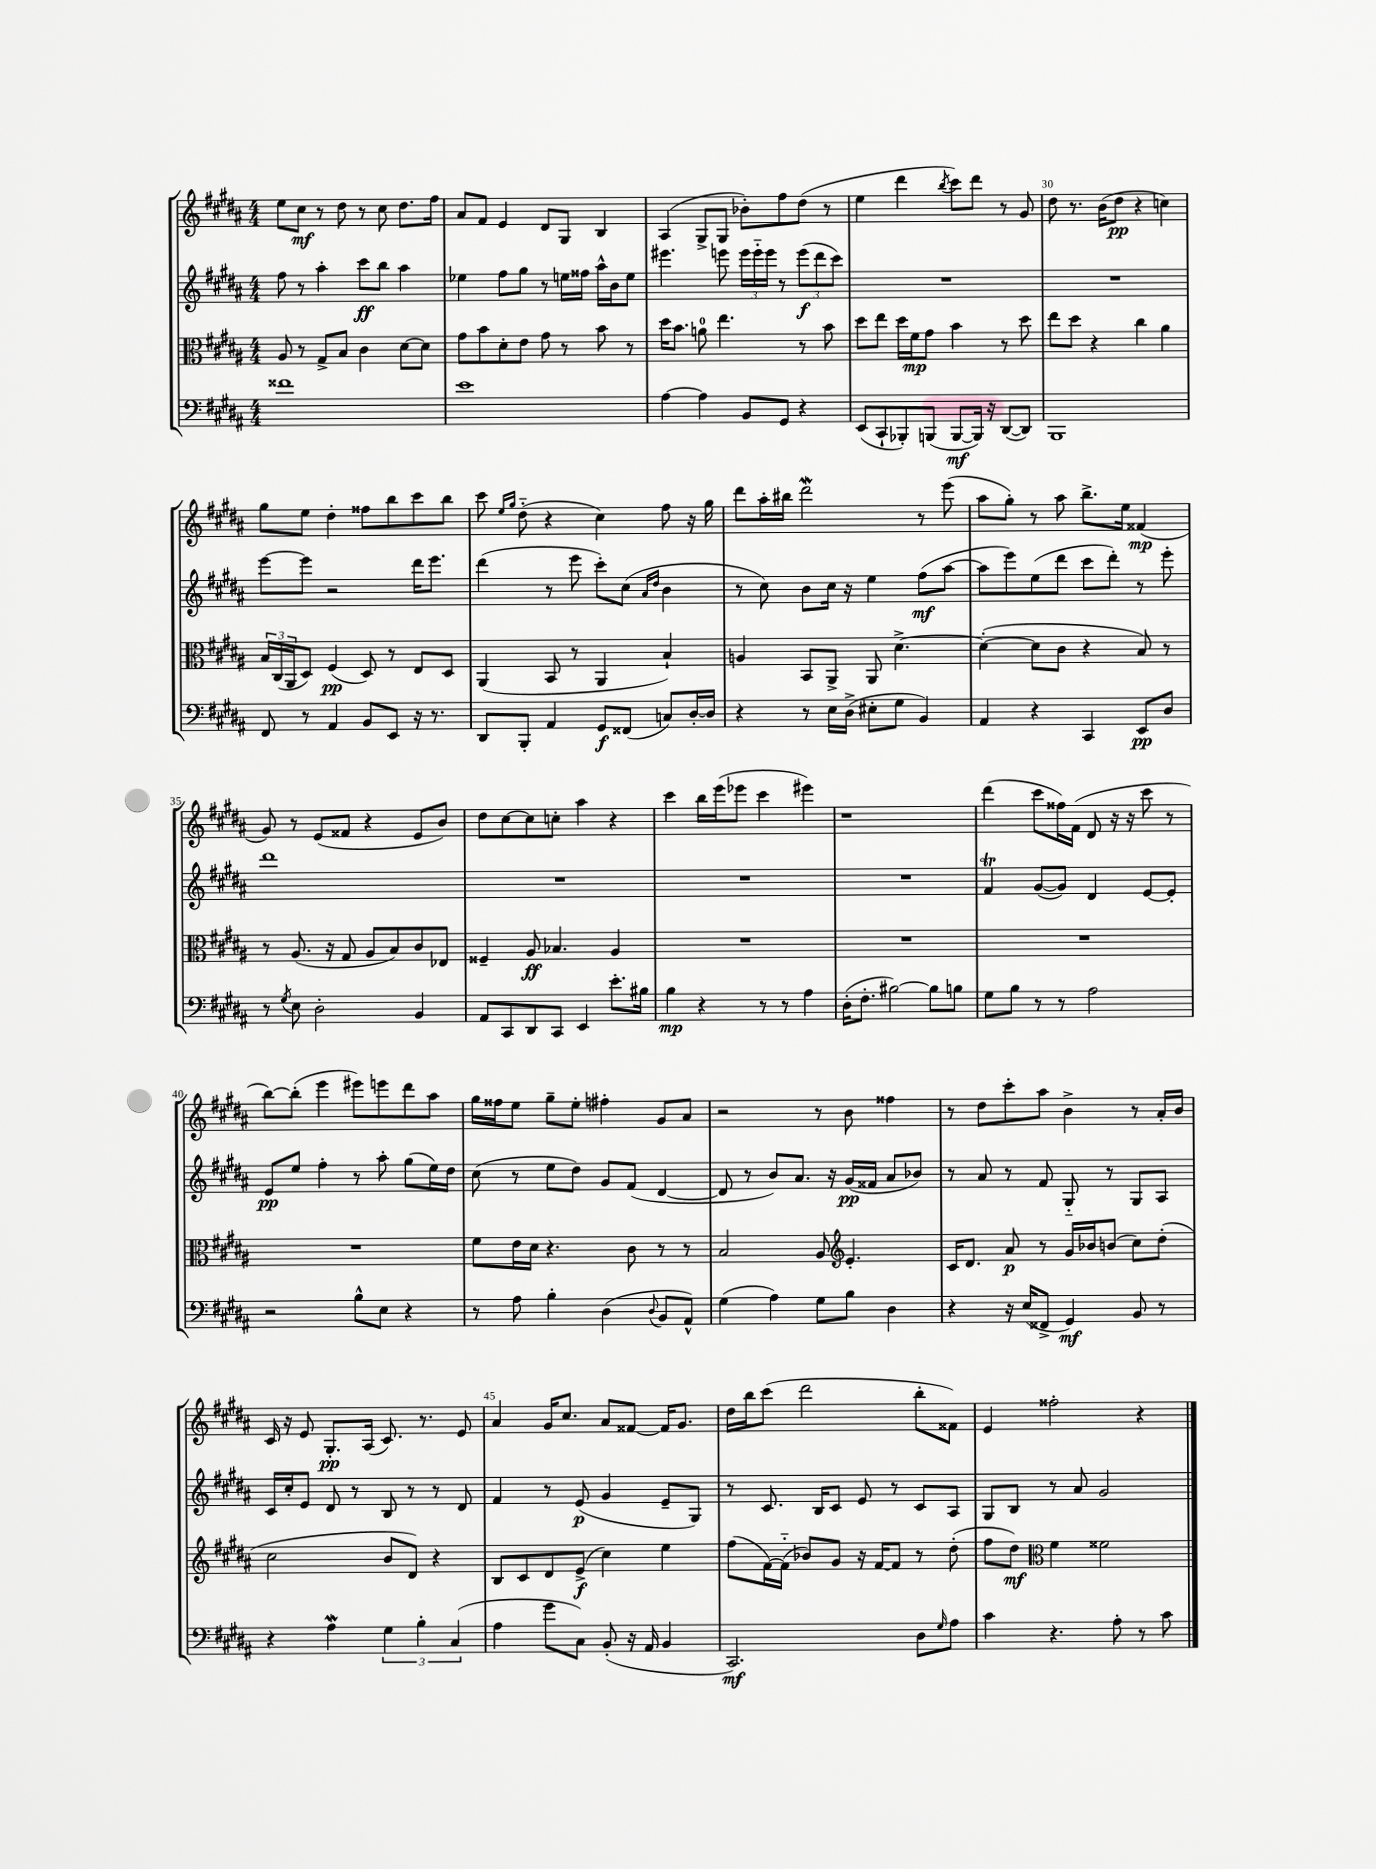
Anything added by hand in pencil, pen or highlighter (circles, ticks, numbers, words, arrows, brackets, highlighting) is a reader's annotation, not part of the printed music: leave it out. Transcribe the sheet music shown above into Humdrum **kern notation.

**kern	**dynam	**kern	**dynam	**kern	**dynam	**kern	**dynam
*part4	*part4	*part3	*part3	*part2	*part2	*part1	*part1
*staff4	*staff4	*staff3	*staff3	*staff2	*staff2	*staff1	*staff1
*clefF4	*	*clefC3	*	*clefG2	*	*clefG2	*
*k[f#c#g#d#a#]	*	*k[f#c#g#d#a#]	*	*k[f#c#g#d#a#]	*	*k[f#c#g#d#a#]	*
*M4/4	*	*M4/4	*	*M4/4	*	*M4/4	*
=26	=26	=26	=26	=26	=26	=26	=26
1f##X	.	8A#/	.	8ff#\	.	8ee\L	.
.	.	8r	.	8r	.	8cc#\J	mf
.	.	8G#^/L	.	4aa#'\	.	8r	.
.	.	8B/J	.	.	.	8dd#\	.
.	.	4c#\	.	8ccc#\L	ff	8r	.
.	.	.	.	8bb\J	.	8cc#\	.
.	.	[8d#\L	.	4aa#\	.	8.dd#\L	.
.	.	8d#\J]	.	.	.	.	.
.	.	.	.	.	.	16ff#\Jk	.
=27	=27	=27	=27	=27	=27	=27	=27
1e	.	8g#\L	.	4ee-X\	.	8a#/L	.
.	.	8b\	.	.	.	8f#/J	.
.	.	8d#'\	.	8ff#\L	.	4e/	.
.	.	8e\J	.	8gg#\J	.	.	.
.	.	8g#\	.	8r	.	8d#/L	.
.	.	8r	.	16een\LL	.	8G#/J	.
.	.	.	.	16ff##X\JJ	.	.	.
.	.	8b\	.	16aa#^^\LL	.	4B/	.
.	.	.	.	16b\J	.	.	.
.	.	8r	.	8ee\J	.	.	.
=28	=28	=28	=28	=28	=28	=28	=28
[4A#\	.	16dd#\KL	.	4.eee#X\	.	(4A#/	.
.	.	8.b\J	.	.	.	.	.
4A#\]	.	8an\	.	.	.	8G#^/L	.
.	.	4.ee\	.	8eeen\	.	8G#/J	.
8BB/L	.	.	.	24eee\LL	.	8b-X'\L)	.
.	.	.	.	24eee\	.	.	.
.	.	.	.	24eee\JJ	.	.	.
8GG#/J	.	.	.	8r	.	8ff#\	.
4r	.	8r	.	(12eee\L	f	(8dd#\J	.
.	.	.	.	12ddd#\	.	.	.
.	.	8b\	.	.	.	8r	.
.	.	.	.	12ccc#\J)	.	.	.
=29	=29	=29	=29	=29	=29	=29	=29
(8EE/L	.	8dd#\L	.	1r	.	4ee\	.
8CC#`/	.	8ee\J	.	.	.	.	.
8BBB-X'/)	.	16dd#\LL	.	.	.	4ddd#\	.
.	.	16f#\J	mp	.	.	.	.
(8BBBn/J	.	8g#\J	.	.	.	.	.
.	.	.	.	.	.	8qbb/	.
[8BBB/L	mf	4b\	.	.	.	8ccc#\L)	.
16BBB/Jk])	.	.	.	.	.	8ddd#\J	.
16r	.	.	.	.	.	.	.
([8DD#/L	.	8r	.	.	.	8r	.
8DD#/J])	.	8dd#\	.	.	.	8g#/	.
=30	=30	=30	=30	=30	=30	=30	=30
1BBB	.	8ee\L	.	1r	.	8dd#\	.
.	.	8dd#\J	.	.	.	8.r	.
.	.	4r	.	.	.	.	.
.	.	.	.	.	.	(16b\KL	.
.	.	.	.	.	.	8dd#\J	pp
.	.	4cc#\	.	.	.	4r	.
.	.	4a#\	.	.	.	4ccn\)	.
!!LO:LB:g=z
=31	=31	=31	=31	=31	=31	=31	=31
8FF#/	.	24B/LL	.	[8eee\L	.	8gg#\L	.
.	.	(24C#/	.	.	.	.	.
.	.	24AA#/J	.	.	.	.	.
8r	.	8D#/J)	.	8eee\J]	.	8ee\J	.
4AA#/	.	(4F#/	pp	2r	.	4dd#'\	.
8BB/L	.	8D#/)	.	.	.	8ff##X\L	.
8EE/J	.	8r	.	.	.	8bb\	.
16r	.	8E/L	.	16ddd#\KL	.	8ccc#\	.
8.r	.	.	.	8.eee\J	.	.	.
.	.	8D#/J	.	.	.	8bb\J	.
=32	=32	=32	=32	=32	=32	=32	=32
8DD#/L	.	(4AA#/	.	(4ddd#\	.	8ccc#\	.
.	.	.	.	.	.	16qqee/LL	.
.	.	.	.	.	.	16qqgg#/JJ	.
8BBB'/J	.	.	.	.	.	(8dd#\	.
4AA#/	.	8BB/	.	8r	.	4r	.
.	.	8r	.	8eee\	.	.	.
8GG#/L	f	4AA#/	.	8ccc#'\L)	.	4cc#\)	.
(8FF##X/J	.	.	.	(8cc#\J	.	.	.
.	.	.	.	16qqa#/LL	.	.	.
.	.	.	.	16qqdd#/JJ	.	.	.
8Cn/L)	.	4B`/)	.	4b\	.	8ff#\	.
[16D#'/L	.	.	.	.	.	16r	.
16D#/JJ]	.	.	.	.	.	16gg#\	.
=33	=33	=33	=33	=33	=33	=33	=33
4r	.	4An/	.	8r	.	8ddd#\L	.
.	.	.	.	8cc#\)	.	16aa#'\L	.
.	.	.	.	.	.	16bb#X\JJ	.
8r	.	8BB/L	.	8b\L	.	2ddd#W\	.
16E\LL	.	8AA#^/J	.	16cc#\Jk	.	.	.
(16D#^\JJ	.	.	.	16r	.	.	.
8E#X'\L	.	8AA#/	.	4ee\	.	.	.
8G#\J	.	[4.d#^\	.	.	.	.	.
4BB/)	.	.	.	(8ff#\L	mf	8r	.
.	.	.	.	[8aa#\J	.	(8eee\	.
=34	=34	=34	=34	=34	=34	=34	=34
4AA#/	.	(4d#'\_	.	8aa#\L]	.	8aa#\L	.
.	.	.	.	8eee\)	.	8gg#'\J)	.
4r	.	8d#\L]	.	(8ee\	.	8r	.
.	.	8c#\J	.	8ddd#\J	.	8aa#\	.
4CC#/	.	4r	.	8ccc#\L	.	8.bb^\L	.
.	.	.	.	8ddd#'\J)	.	.	.
.	.	.	.	.	.	16ee\Jk	.
8EE/L	pp	8B/)	.	8r	.	(4f##X/	mp
8D#/J	.	8r	.	8eee'\	.	.	.
!!LO:LB:g=z
=35	=35	=35	=35	=35	=35	=35	=35
8r	.	8r	.	1ddd#	.	8g#/)	.
8qG#/	.	.	.	.	.	.	.
8E\	.	(8.A#/	.	.	.	8r	.
2D#'\	.	.	.	.	.	(8e/L	.
.	.	16r	.	.	.	.	.
.	.	8G#/	.	.	.	8f##X/J	.
.	.	8A#/L	.	.	.	4r	.
.	.	8B/)	.	.	.	.	.
4BB/	.	8c#/	.	.	.	8e/L	.
.	.	8E-X/J	.	.	.	8b/J)	.
=36	=36	=36	=36	=36	=36	=36	=36
8AA#/L	.	4F##X~/	.	1r	.	8dd#\L	.
8CC#/	.	.	.	.	.	[8cc#\	.
8DD#/	.	8A#/	ff	.	.	8cc#\]	.
8CC#/J	.	4.B-X/	.	.	.	8ccn'\J	.
4EE/	.	.	.	.	.	4aa#\	.
8.e'\L	.	4A#/	.	.	.	4r	.
16B#X\Jk	.	.	.	.	.	.	.
=37	=37	=37	=37	=37	=37	=37	=37
4B\	mp	1r	.	1r	.	4ccc#\	.
4r	.	.	.	.	.	16bb\LL	.
.	.	.	.	.	.	(16eee\J	.
.	.	.	.	.	.	8eee-X\J	.
8r	.	.	.	.	.	4ccc#\	.
8r	.	.	.	.	.	.	.
4A#\	.	.	.	.	.	4eee#X\)	.
=38	=38	=38	=38	=38	=38	=38	=38
(16D#'\KL	.	1r	.	1r	.	1r	.
8.F#'\J	.	.	.	.	.	.	.
[2B#X\)	.	.	.	.	.	.	.
8B#\L]	.	.	.	.	.	.	.
8Bn\J	.	.	.	.	.	.	.
=39	=39	=39	=39	=39	=39	=39	=39
8G#\L	.	1r	.	4f#T/	.	(4ddd#\	.
8B\J	.	.	.	.	.	.	.
8r	.	.	.	([8g#/L	.	8ccc#\L	.
8r	.	.	.	8g#/J])	.	16ff##X\L)	.
.	.	.	.	.	.	(16f#\JJ	.
2A#\	.	.	.	4d#/	.	8d#/	.
.	.	.	.	.	.	16r	.
.	.	.	.	.	.	16r	.
.	.	.	.	[8e/L	.	8ccc#\	.
.	.	.	.	8e'/J]	.	8r	.
!!LO:LB:g=z
=40	=40	=40	=40	=40	=40	=40	=40
2r	.	1r	.	8e/L	pp	[8bb\L)	.
.	.	.	.	8ee/J	.	(8bb'\J]	.
.	.	.	.	4ff#'\	.	4eee\	.
8B^^\L	.	.	.	8r	.	8eee#X\L)	.
8E\J	.	.	.	8aa#'\	.	8eeen\	.
4r	.	.	.	(8gg#\L	.	8ddd#\	.
.	.	.	.	16ee\L)	.	8aa#\J	.
.	.	.	.	16dd#\JJ	.	.	.
=41	=41	=41	=41	=41	=41	=41	=41
8r	.	8f#\L	.	(8cc#\	.	16gg#\LL	.
.	.	.	.	.	.	16ff##X\J	.
8A#\	.	16e\L	.	8r	.	8ee\J	.
.	.	16d#\JJ	.	.	.	.	.
4B'\	.	4.r	.	8ee\L	.	8gg#~\L	.
.	.	.	.	8dd#\J)	.	8ee'\J	.
(4D#\	.	.	.	8g#/L	.	4ff#X'\	.
.	.	8c#\	.	(8f#/J	.	.	.
8qqD#/	.	.	.	.	.	.	.
8BB/L	.	8r	.	[4d#/	.	8g#/L	.
8AA#^^/J)	.	8r	.	.	.	8a#/J	.
=42	=42	=42	=42	=42	=42	=42	=42
(4G#\	.	2B/	.	8d#/]	.	2r	.
.	.	.	.	8r	.	.	.
4A#\)	.	.	.	8b/L)	.	.	.
.	.	.	.	8.a#/J	.	.	.
8G#\L	.	8A#/	.	.	.	8r	.
.	.	.	.	16r	.	.	.
*	*	*clefG2	*	*	*	*	*
8B\J	.	4.e'/	.	(16g#/LL	pp	8b\	.
.	.	.	.	16f##X/JJ	.	.	.
4D#\	.	.	.	8a#/L	.	4ff##X\	.
.	.	.	.	8b-X/J)	.	.	.
=43	=43	=43	=43	=43	=43	=43	=43
4r	.	16c#/KL	.	8r	.	8r	.
.	.	8.d#/J	.	.	.	.	.
.	.	.	.	8a#/	.	8dd#\L	.
16r	.	8a#/	p	8r	.	8ccc#'\	.
(16E/KL	.	.	.	.	.	.	.
8FF##X^/J	.	8r	.	8f#/	.	8aa#\J	.
4GG#/)	mf	16g#/LL	.	8G#/	.	4b^\	.
.	.	16b-X/J	.	.	.	.	.
.	.	(8bn/J	.	8r	.	.	.
8BB/	.	8cc#\L)	.	8G#/L	.	8r	.
8r	.	(8dd#'\J	.	8A#/J	.	16a#'/LL	.
.	.	.	.	.	.	16b/JJ	.
!!LO:LB:g=z
=44	=44	=44	=44	=44	=44	=44	=44
4r	.	2cc#\	.	16c#/LL	.	16c#/	.
.	.	.	.	16cc#'/J	.	16r	.
.	.	.	.	8e/J	.	8e/	.
4A#W\	.	.	.	8d#/	.	8.G#'/L	pp
.	.	.	.	8r	.	.	.
.	.	.	.	.	.	(16A#/Jk	.
6G#\	.	8b/L	.	8B/	.	8.c#/)	.
.	.	8d#/J)	.	8r	.	.	.
6B'\	.	.	.	.	.	.	.
.	.	.	.	.	.	8.r	.
.	.	4r	.	8r	.	.	.
(6C#/	.	.	.	.	.	.	.
.	.	.	.	8d#/	.	8e/	.
=45	=45	=45	=45	=45	=45	=45	=45
4A#\	.	8B/L	.	4f#/	.	4a#/	.
.	.	8c#/	.	.	.	.	.
8g#\L	.	8d#/	.	8r	.	16g#/KL	.
.	.	.	.	.	.	8.cc#/J	.
8C#\J)	.	(8e^/J	f	(8e/	p	.	.
(8BB'/	.	4cc#\)	.	4g#/	.	8a#/L	.
16r	.	.	.	.	.	[8f##X/J	.
16AA#/	.	.	.	.	.	.	.
4BB/	.	4ee\	.	8e~/L	.	16f##/KL]	.
.	.	.	.	.	.	8.g#/J	.
.	.	.	.	8G#/J)	.	.	.
=46	=46	=46	=46	=46	=46	=46	=46
2.CC#/)	mf	(8ff#\L	.	8r	.	16dd#\LL	.
.	.	.	.	.	.	16bb\J	.
.	.	[16f#\L)	.	8.c#/	.	(8ccc#\J	.
.	.	(16f#\JJ]	.	.	.	.	.
.	.	8b-X/L)	.	.	.	2ddd#\	.
.	.	.	.	16B/KL	.	.	.
.	.	8g#/J	.	8c#/J	.	.	.
.	.	16r	.	8e/	.	.	.
.	.	[16f#/KL	.	.	.	.	.
.	.	8f#/J]	.	8r	.	.	.
8D#\L	.	8r	.	8c#/L	.	8bb'\L	.
16qqG#/	.	.	.	.	.	.	.
8A#\J	.	(8dd#'\	.	8A#/J	.	8f##X\J)	.
=47	=47	=47	=47	=47	=47	=47	=47
4c#\	.	8ff#\L	.	8G#/L	.	4e/	.
.	.	8dd#\J)	mf	8B/J	.	.	.
*	*	*clefC3	*	*	*	*	*
4.r	.	4f#\	.	8r	.	2ff##X'\	.
.	.	.	.	8a#/	.	.	.
.	.	2f##X\	.	2g#/	.	.	.
8A#'\	.	.	.	.	.	.	.
8r	.	.	.	.	.	4r	.
8c#\	.	.	.	.	.	.	.
==	==	==	==	==	==	==	==
*-	*-	*-	*-	*-	*-	*-	*-
